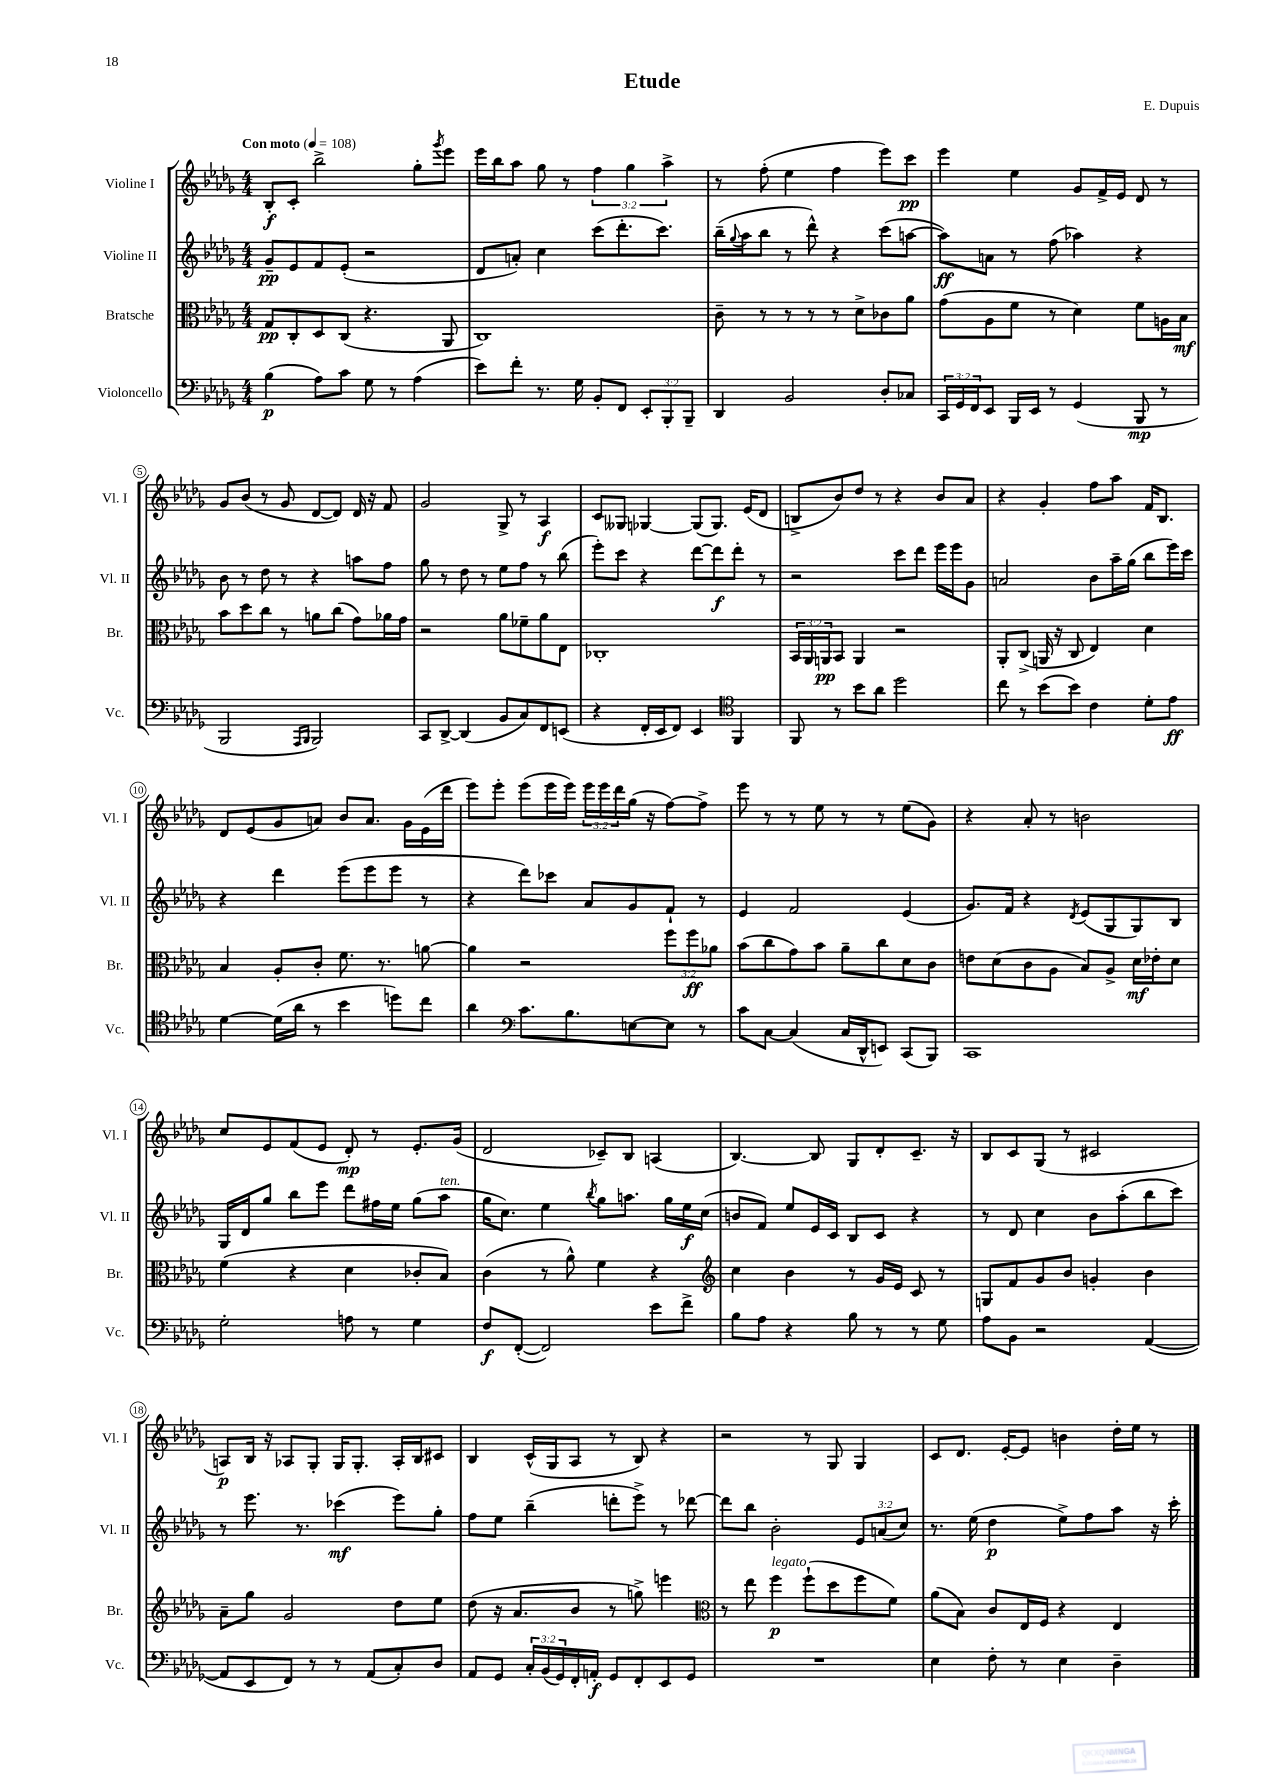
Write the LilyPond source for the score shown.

\header { title = "Etude" composer = "E. Dupuis" }
<<
\new StaffGroup <<
\new Staff = "s0" \with { instrumentName = "Violine I" shortInstrumentName = "Vl. I" } {
    \clef treble \key des \major \numericTimeSignature \time 4/4 \override Staff.TupletNumber.text = #tuplet-number::calc-fraction-text \tempo "Con moto" 4 = 108
    bes8-.\f c'8-. bes''2-> ges''8-. \acciaccatura { ges'''8 } ees'''8 |
    ees'''16 bes''16 aes''8 ges''8 r8 \tuplet 3/2 { f''4 ges''4 aes''4-> } |
    r8 f''8-.( ees''4 f''4 ees'''8) c'''8\pp |
    ees'''4 ees''4 ges'8 f'16-> ees'16 des'8 r8 |
    ges'8 bes'8( r8 ges'8 des'8~ des'8) des'16 r16 f'8 |
    ges'2 ges8-> r8 aes4\f |
    c'8 geses8 ges4~ ges8( ges8.) ees'16( des'8 |
    b8-> bes'8) des''8 r8 r4 bes'8 aes'8 |
    r4 ges'4-. f''8 aes''8 f'16 bes8. |
    des'8 ees'8( ges'8 a'8) bes'8 a'8. ges'16 ees'16( des'''16 |
    ees'''8) ees'''8-. ees'''8( ees'''16 ees'''16) \tuplet 3/2 { ees'''16 ees'''16 des'''16 } ges''16( r16 f''8~) f''8-> |
    ees'''8 r8 r8 ees''8 r8 r8 ees''8( ges'8) |
    r4 aes'8-. r8 b'2 |
    c''8 ees'8 f'8( ees'8 des'8-.\mp) r8 ees'8.-. ges'16( |
    des'2 ces'8--) bes8 a4( |
    bes4.~) bes8 ges8 des'8-. c'8.-- r16 |
    bes8 c'8 ges8( r8 cis'2 |
    a8\p) bes16 r16 aes8 ges8-. ges16 ges8.-. aes16-. bes16 cis'8 |
    bes4 c'16-^( ges16 aes8 r8 bes8) r4 |
    r2 r8 ges8 ges4 |
    c'8 des'8. ees'16~-. ees'8 b'4 des''16-. ees''16 r8 \bar "|." |
}
\new Staff = "s1" \with { instrumentName = "Violine II" shortInstrumentName = "Vl. II" } {
    \clef treble \key des \major \numericTimeSignature \time 4/4 \override Staff.TupletNumber.text = #tuplet-number::calc-fraction-text
    ges'8--\pp ees'8 f'8 ees'8-.( r2 |
    des'8 a'8-.) c''4 c'''8( des'''8.-. c'''8.) |
    bes''16--( \appoggiatura { ges''8 } aes''16 bes''8 r8 des'''8-^) r4 c'''8( a''8~ |
    a''8\ff) a'8 r8 f''8( aes''4) r4 |
    bes'8 r8 des''8 r8 r4 a''8 f''8 |
    ges''8 r8 des''8 r8 ees''8 f''8 r8 bes''8( |
    ees'''8-.) c'''8 r4 des'''8~ des'''8\f des'''8-. r8 |
    r2 c'''8 des'''8 ees'''16 ees'''16 ges'8 |
    a'2 bes'8 aes''16-- ges''16( bes''8 ees'''16) c'''16 |
    r4 des'''4 ees'''8( ees'''8 ees'''8 r8 |
    r4 des'''8) ces'''8 aes'8 ges'8 f'8-! r8 |
    ees'4 f'2 ees'4( |
    ges'8.) f'16 r4 \acciaccatura { des'8 } ees'8( ges8 ges8) bes8 |
    ges16 des'16 ges''8 bes''8 ees'''8 des'''8 fis''16 ees''16 ges''8( aes''8^\markup { \italic "ten." } |
    ges''16 c''8.) ees''4 \acciaccatura { bes''8 } ges''8 a''8. ges''16 ees''16\f c''16( |
    b'8 f'8) ees''8 ees'16 c'16 bes8 c'8 r4 |
    r8 des'8 c''4 bes'8 aes''8-.( bes''8 c'''8) |
    r8 ees'''8. r8. ces'''4\mf( ees'''8) ges''8-. |
    f''8 ees''8 bes''4--( d'''8-. ees'''8->) r8 des'''8~ |
    des'''8 bes''8 bes'2-. \tuplet 3/2 { ees'8 a'8( c''8) } |
    r8. ees''16( des''4\p ees''8->) f''8 aes''8 r16 c'''16-. \bar "|." |
}
\new Staff = "s2" \with { instrumentName = "Bratsche" shortInstrumentName = "Br." } {
    \clef alto \key des \major \numericTimeSignature \time 4/4 \override Staff.TupletNumber.text = #tuplet-number::calc-fraction-text
    ges8\pp c8-. des8 c8( r4. aes,8 |
    c1) |
    c'8-- r8 r8 r8 r8 des'8-> ces'8 aes'8 |
    ges'8( aes8 f'8 r8 des'4) f'8 a16 bes16\mf |
    bes'8 des''8 c''8 r8 a'8 c''8( ges'8) aes'16 ges'16 |
    r2 aes'8 fes'8-- aes'8 ees8 |
    ces1-. |
    \tuplet 3/2 { bes,16 aes,16 a,16\pp } bes,8 a,4 r2 |
    aes,8-. c8->( a,16 r16 c8 ees4) des'4 |
    bes4 aes8-. c'8-. f'8. r8. a'8~ |
    a'4 r2 \tuplet 3/2 { f''8 f''8\ff aes'8 } |
    bes'8( c''8 ges'8) bes'8 aes'8-- c''8 des'8 c'8 |
    e'8 des'8( c'8 aes8 bes8) aes8-> des'16\mf ees'16-. des'8 |
    f'4( r4 des'4 ces'8-. bes8) |
    c'4( r8 aes'8-^) f'4 r4 |
    \clef treble c''4 bes'4 r8 ges'16 ees'16 c'8 r8 |
    g8 f'8 ges'8 bes'8 g'4-. bes'4 |
    aes'8-- ges''8 ges'2 des''8 ees''8 |
    des''8( r16 aes'8. bes'8 r8 g''8->) e'''4 |
    \clef alto r8 ees''8 f''4\p^\markup { \italic "legato" } f''8-!( des''8 f''8 f'8) |
    aes'8( bes8) c'8 ees16 f16 r4 ees4 \bar "|." |
}
\new Staff = "s3" \with { instrumentName = "Violoncello" shortInstrumentName = "Vc." } {
    \clef bass \key des \major \numericTimeSignature \time 4/4 \override Staff.TupletNumber.text = #tuplet-number::calc-fraction-text
    bes4\p( aes8) c'8 ges8 r8 aes4( |
    ees'8) f'8-. r8. ges16 bes,8-. f,8 \tuplet 3/2 { ees,8-. bes,,8-. bes,,8-- } |
    des,4 bes,2 des8-. ces8 |
    \tuplet 3/2 { c,16 ges,16 f,16 } ees,8 bes,,16 ees,16 r8 ges,4( bes,,8\mp r8 |
    bes,,2 \grace { aes,,16 bes,,16 } bes,,2) |
    c,8 des,8~-> des,4( bes,8 c8) f,8 e,8( |
    r4 f,16-. ees,16 f,8) ees,4 \clef tenor f,4 |
    f,8 r8 bes'8 aes'8 des''2 |
    c''8 r8 bes'8( bes'8) c'4 des'8-. ees'8\ff |
    des'4~ des'16( aes'16 r8 bes'4 d''8) c''8 |
    aes'4 \clef bass c'8. bes8. e8~ e8 r8 |
    c'8 c8~ c4( c16 des,16-^ e,8) c,8( bes,,8) |
    c,1 |
    ges2-. a8 r8 ges4 |
    f8\f f,8~-.( f,2) ees'8 f'8-> |
    bes8 aes8 r4 bes8 r8 r8 ges8 |
    aes8 bes,8 r2 aes,4~( |
    aes,8 ees,8 f,8) r8 r8 aes,8( c8-.) des8 |
    aes,8 ges,8 \tuplet 3/2 { c16-. bes,16( ges,16) } f,16-. a,16-.\f ges,8 f,8-. ees,8 ges,8 |
    R1 |
    ees4 f8-. r8 ees4 des4-- \bar "|." |
}
>>
>>
\layout { \context { \Score \override BarNumber.stencil = #(make-stencil-circler 0.1 0.3 ly:text-interface::print) } }
